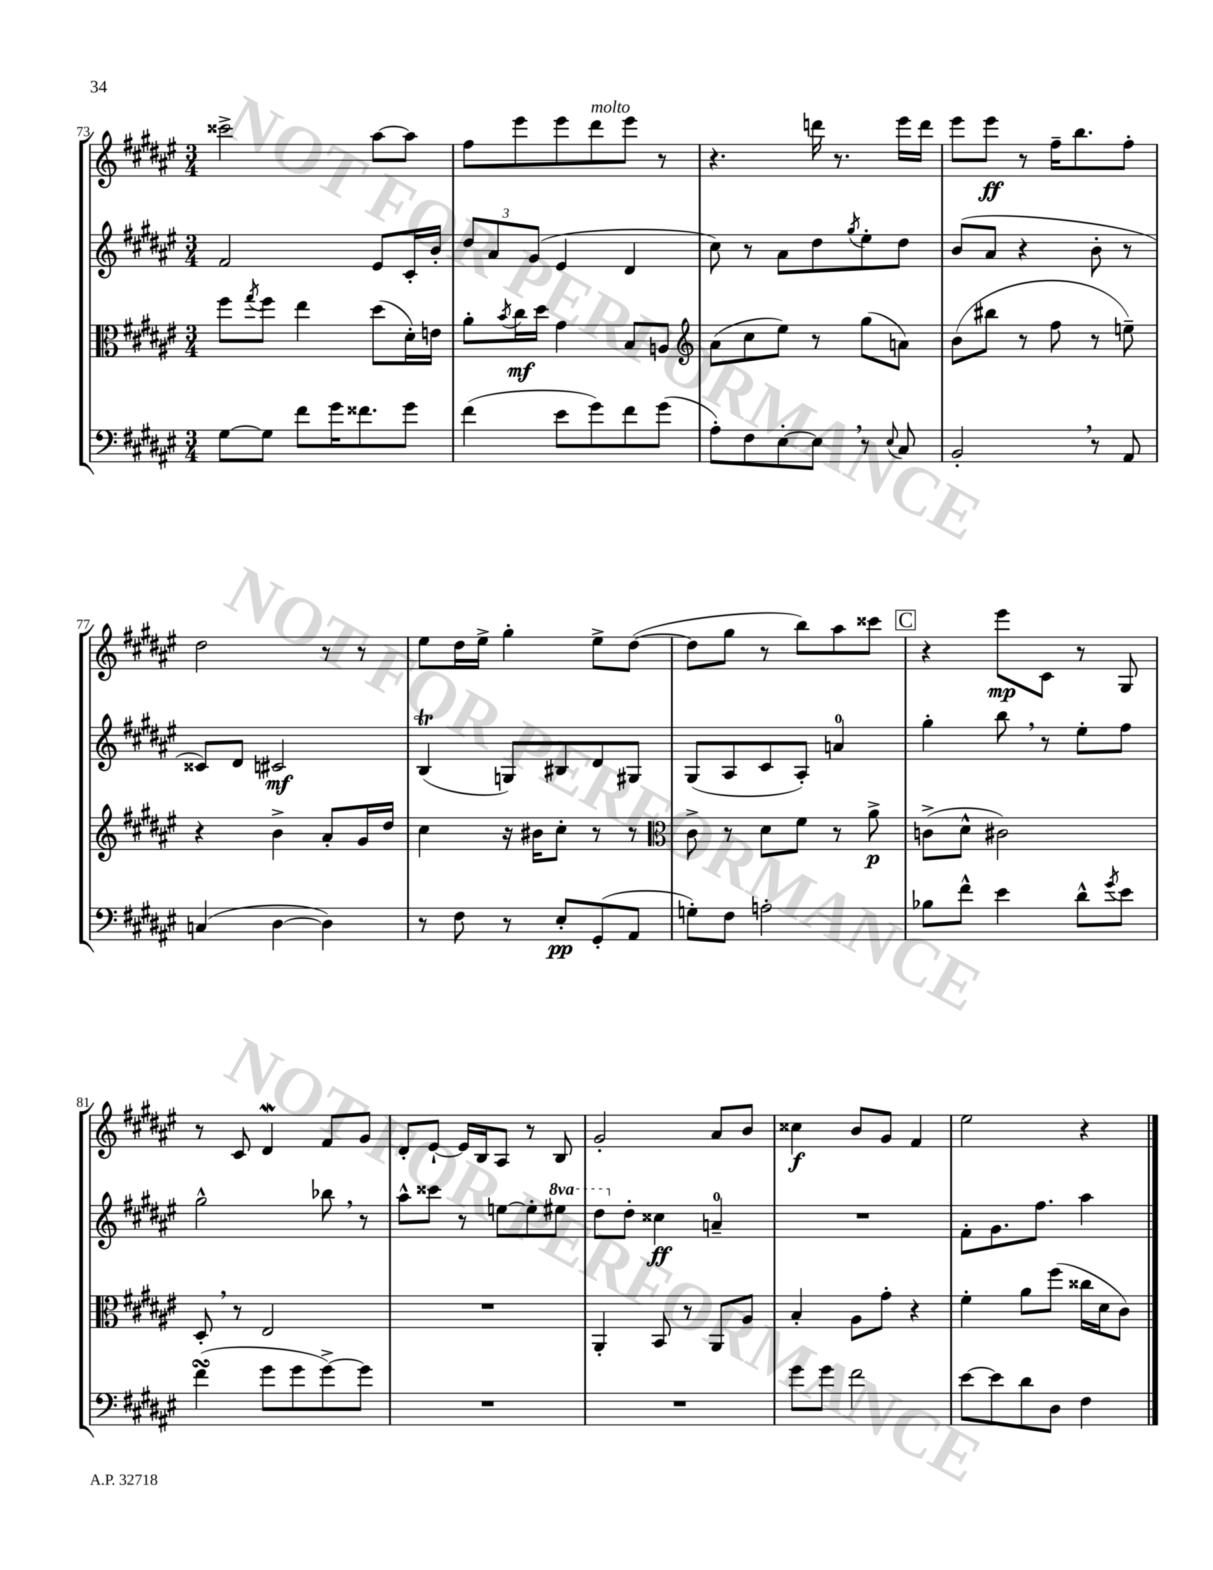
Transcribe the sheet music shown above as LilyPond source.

<<
\new StaffGroup <<
\new Staff = "s0" {
    \clef treble \key fis \major \numericTimeSignature \time 3/4
    cisis'''2-> ais''8~ ais''8 |
    fis''8 eis'''8 eis'''8 dis'''8^\markup { \italic "molto" } eis'''8 r8 |
    r4. d'''16 r8. eis'''16 d'''16 |
    eis'''8 eis'''8\ff r8 fis''16-- b''8. fis''8-. |
    dis''2 r8 r8 |
    eis''8 dis''16 eis''16-> gis''4-. eis''8-> dis''8~( |
    dis''8 gis''8 r8 b''8) ais''8 cisis'''8 |
    \mark \markup { \box "C" } r4 eis'''8\mp cis'8 r8 gis8 |
    r8 cis'8 dis'4\mordent fis'8 gis'8 |
    dis'8-. eis'8~-! eis'16 b16 ais8 r8 b8 |
    gis'2-. ais'8 b'8 |
    cisis''4\f b'8 gis'8 fis'4 |
    eis''2 r4 \bar "|." |
}
\new Staff = "s1" {
    \clef treble \key fis \major \numericTimeSignature \time 3/4 \set Staff.ottavationMarkups = #ottavation-simple-ordinals
    fis'2 eis'8 cis'16-. b'16-. |
    \tuplet 3/2 { dis''8 ais'8 gis'8( } eis'4 dis'4 |
    cis''8) r8 ais'8 dis''8 \acciaccatura { gis''8 } eis''8-. dis''8 |
    b'8( ais'8 r4 b'8-. r8 |
    cisis'8) dis'8 cis'2\mf |
    b4\trill( g8) bis8 dis'8 gis8 |
    gis8( ais8 cis'8 ais8-.) a'4-0 |
    \mark \markup { \box "C" } gis''4-. b''8 \breathe r8 eis''8-. fis''8 |
    gis''2-^ bes''8 \breathe r8 |
    ais''8-^ cisis'''8 r8 e''8~ e''8-. \ottava #1 eis'''!8 |
    dis'''8 \ottava #0 dis''8-. cisis''4\ff a'4-0-- |
    R2. |
    fis'8-. gis'8. fis''8. ais''4 \bar "|." |
}
\new Staff = "s2" {
    \clef alto \key fis \major \numericTimeSignature \time 3/4
    fis''8 \acciaccatura { gis''8 } fis''8 eis''4 dis''8( dis'16-.) e'16 |
    ais'8-. \acciaccatura { b'8 } cis''16\mf dis''16 gis'4 b8 a8 |
    \clef treble ais'8( cis''8 eis''8) r8 gis''8( a'8) |
    b'8( bis''8 r8 fis''8 r8 e''8--) |
    r4 b'4-> ais'8-. gis'16 dis''16 |
    cis''4 r16 bis'16 cis''8-. r8 r8 |
    \clef alto cis'8-> r8 dis'8 fis'8 r8 ais'8->\p |
    \mark \markup { \box "C" } c'8->( dis'8-^ cis'2) |
    dis8-. \breathe r8 eis2 |
    R2. |
    ais,4-. b,8 r8 ais,8 ais8 |
    b4-. ais8 gis'8-. r4 |
    fis'4-. ais'8 fis''8( cisis''16 dis'16 cis'8) \bar "|." |
}
\new Staff = "s3" {
    \clef bass \key fis \major \numericTimeSignature \time 3/4
    gis8~ gis8 fis'8 gis'16 fisis'8. gis'8 |
    fis'4( eis'8 gis'8) fis'8 gis'8( |
    ais8-.) fis8 eis8~-. eis8 \breathe r8 \appoggiatura { eis8 } cis8 |
    b,2-. \breathe r8 ais,8 |
    c4( dis4~ dis4) |
    r8 fis8 r8 eis8-.\pp gis,8-.( ais,8 |
    g8-.) fis8 a2-. |
    \mark \markup { \box "C" } bes8 fis'8-^ eis'4 dis'8-^ \acciaccatura { gis'8 } eis'8 |
    fis'4\turn( gis'8 gis'8 gis'8~->) gis'8 |
    R2. |
    R2. |
    gis'8 gis'8 fis'2 |
    eis'8~ eis'8 dis'8 dis8 fis4 \bar "|." |
}
>>
>>
\layout { \context { \Score currentBarNumber = #73 } }
